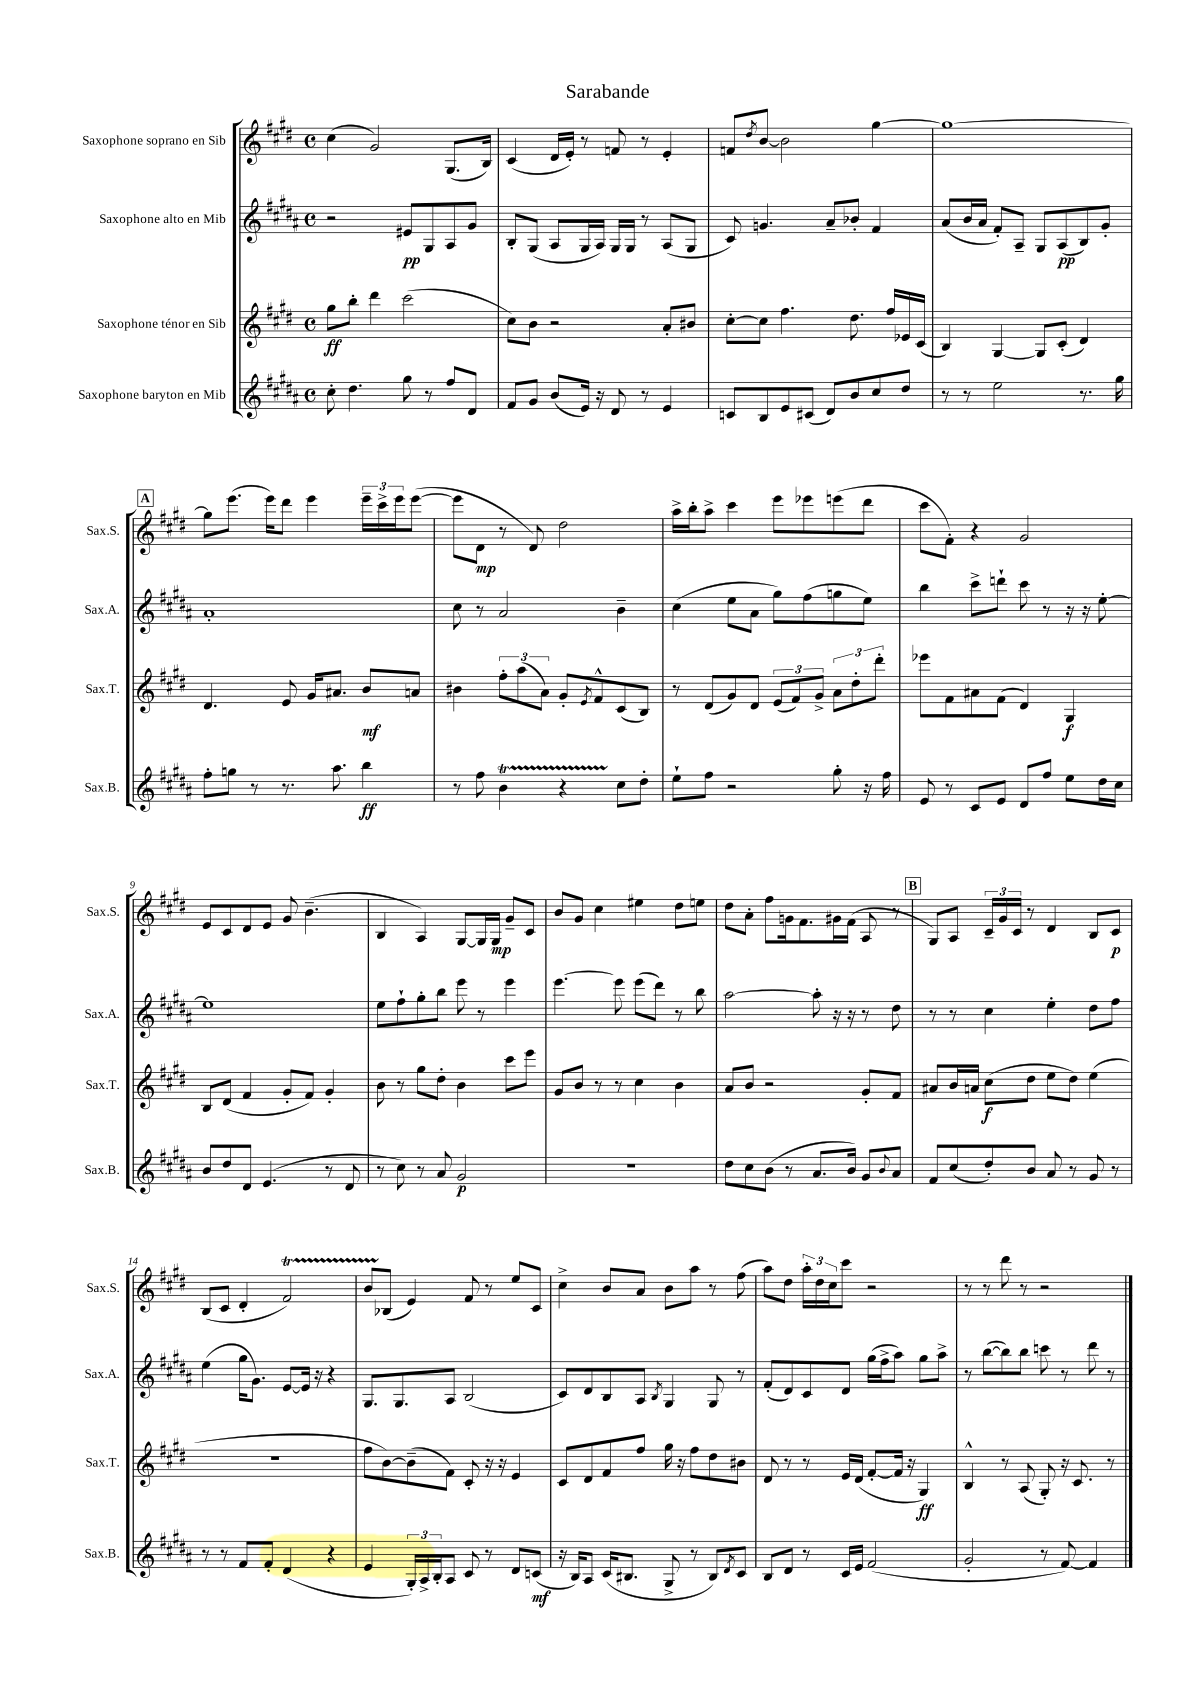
\header { title = "Sarabande" }
<<
\new StaffGroup <<
\new Staff = "s0" \with { instrumentName = "Saxophone soprano en Sib" shortInstrumentName = "Sax.S." } {
    \clef treble \key e \major \defaultTimeSignature \time 4/4
    cis''4( gis'2) gis8.( b16) |
    cis'4( dis'16 e'16-.) r8 f'8 r8 e'4-. |
    f'8 \acciaccatura { dis''8 } b'8~ b'2 gis''4~ |
    gis''1~ |
    \mark \markup { \box "A" } gis''8 e'''8.( e'''16) dis'''8 e'''4 \tuplet 3/2 { e'''16-- cis'''16-> e'''16 } e'''8~( |
    e'''8 dis'8\mp r8 dis'8) dis''2 |
    a''16-> b''16-. a''8-> cis'''4 e'''8 ees'''8 e'''8( dis'''8 |
    cis'''8 fis'8-.) r4 gis'2 |
    e'8 cis'8 dis'8 e'8 gis'8 b'4.--( |
    b4 a4) gis8~ gis16 gis16\mp gis'8-- cis'8 |
    b'8 gis'8 cis''4 eis''4 dis''8 e''8 |
    dis''8 a'8-. fis''8 g'16 fis'8. gis'16 fis'16( a8 r8 |
    \mark \markup { \box "B" } gis8) a8 \tuplet 3/2 { cis'16-- gis'16 cis'16 } r8 dis'4 b8 cis'8\p |
    b8( cis'8 dis'4-. fis'2\startTrillSpan) |
    b'8 bes8\stopTrillSpan( e'4) fis'8 r8 e''8 cis'8 |
    cis''4-> b'8 a'8 b'8 a''8 r8 fis''8( |
    a''8) dis''8 \tuplet 3/2 { a''16-. dis''16 cis''16 } cis'''8 r2 |
    r8 r8 dis'''8 r8 r2 \bar "|." |
}
\new Staff = "s1" \with { instrumentName = "Saxophone alto en Mib" shortInstrumentName = "Sax.A." } {
    \clef treble \key b \major \defaultTimeSignature \time 4/4
    r2 eis'8\pp gis8 ais8 gis'8 |
    b8-. gis8( ais8 gis16 ais16) gis16 gis16 r8 ais8( gis8 |
    cis'8) g'4. ais'8-- bes'8-. fis'4 |
    ais'8( b'16 ais'16 fis'8-.) ais8-- gis8 ais8\pp( b8) gis'8-. |
    \mark \markup { \box "A" } ais'1-. |
    cis''8 r8 ais'2 b'4-- |
    cis''4( e''8 ais'8 gis''8) fis''8( g''8 e''8) |
    b''4 cis'''8-> d'''8-! cis'''8 r8 r16 r16 e''8~-. |
    e''1 |
    e''8 fis''8-! gis''8-. b''8 e'''8 r8 e'''4 |
    e'''4.~ e'''8 e'''8( dis'''8) r8 b''8 |
    ais''2~ ais''8-. r16 r16 r8 dis''8 |
    \mark \markup { \box "B" } r8 r8 cis''4 e''4-. dis''8 fis''8 |
    e''4( gis''16 gis'8.) e'8~ e'16 r16 r4 |
    gis8. gis8. ais8 b2( |
    cis'8) dis'8 b8 ais8 \acciaccatura { b8 } gis4 gis8 r8 |
    fis'8-.( dis'8) cis'8 dis'8 gis''16( fis''16-> ais''8) gis''8 ais''8-> |
    r8 b''8~( b''8) b''8 c'''8 r8 dis'''8 r8 \bar "|." |
}
\new Staff = "s2" \with { instrumentName = "Saxophone ténor en Sib" shortInstrumentName = "Sax.T." } {
    \clef treble \key e \major \defaultTimeSignature \time 4/4
    gis''8\ff b''8-. dis'''4 cis'''2( |
    cis''8) b'8 r2 a'8-. bis'8 |
    cis''8~-. cis''8 fis''4. dis''8. fis''16 ees'16 cis'16( |
    b4) gis4~ gis8 cis'8-.( dis'4) |
    \mark \markup { \box "A" } dis'4. e'8 gis'16 ais'8. b'8\mf a'8 |
    bis'4 \tuplet 3/2 { fis''8-. a''8( a'8) } gis'8-. \acciaccatura { e'8 } fis'8-^ cis'8( b8) |
    r8 dis'8( gis'8) dis'8 \tuplet 3/2 { e'8( fis'8) gis'8-> } \tuplet 3/2 { a'8 dis''8-. dis'''8-. } |
    ees'''8 fis'8 ais'8 fis'8( dis'4) gis4\f |
    b8 dis'8( fis'4 gis'8-. fis'8) gis'4-. |
    b'8 r8 gis''8 dis''8-. b'4 cis'''8 e'''8 |
    gis'8 b'8 r8 r8 cis''4 b'4 |
    a'8 b'8 r2 gis'8-. fis'8 |
    \mark \markup { \box "B" } ais'8 b'16 a'16 cis''8\f( dis''8 e''8 dis''8) e''4( |
    R1 |
    fis''8 b'8~) b'8--( fis'8) cis'8-. r16 r16 e'4 |
    cis'8 dis'8 fis'8 fis''8 gis''16 r16 fis''8 dis''8 bis'8 |
    dis'8 r8 r8 e'16 dis'16( fis'8~-. fis'16 r16 gis4\ff) |
    b4-^ r8 a8( gis8-.) r16 cis'8. r8 \bar "|." |
}
\new Staff = "s3" \with { instrumentName = "Saxophone baryton en Mib" shortInstrumentName = "Sax.B." } {
    \clef treble \key b \major \defaultTimeSignature \time 4/4
    cis''8-. dis''4. gis''8 r8 fis''8 dis'8 |
    fis'8 gis'8 b'8( e'16) r16 dis'8 r8 e'4 |
    c'8 b8 e'8 cis'8( dis'8) b'8 cis''8 dis''8 |
    r8 r8 e''2 r8. gis''16 |
    \mark \markup { \box "A" } fis''8-. g''8 r8 r8. ais''8. b''4\ff |
    r8 fis''8 b'4\startTrillSpan r4 cis''8\stopTrillSpan dis''8-. |
    e''8-! fis''8 r2 gis''8-. r16 fis''16 |
    e'8 r8 cis'8 e'8 dis'8 fis''8 e''8 dis''16 cis''16 |
    b'8 dis''8 dis'8 e'4.( r8 dis'8 |
    r8 cis''8) r8 ais'8 gis'2\p |
    R1 |
    dis''8 cis''8 b'8( r8 ais'8. b'16) gis'8 \appoggiatura { b'8 } ais'8 |
    \mark \markup { \box "B" } fis'8 cis''8( dis''8-.) b'8 ais'8 r8 gis'8 r8 |
    r8 r8 fis'8 fis'8-. dis'4( r4 |
    e'4 \tuplet 3/2 { gis16-.) ais16-> b16-. } ais8 cis'8 r8 dis'8 c'8\mf( |
    r16 b16) ais8 cis'16( bis8. gis8-> r8 bis8) \acciaccatura { dis'8 } cis'8 |
    b8 dis'8 r8 cis'16 e'16 fis'2( |
    gis'2-. r8 fis'8~) fis'4 \bar "|." |
}
>>
>>
